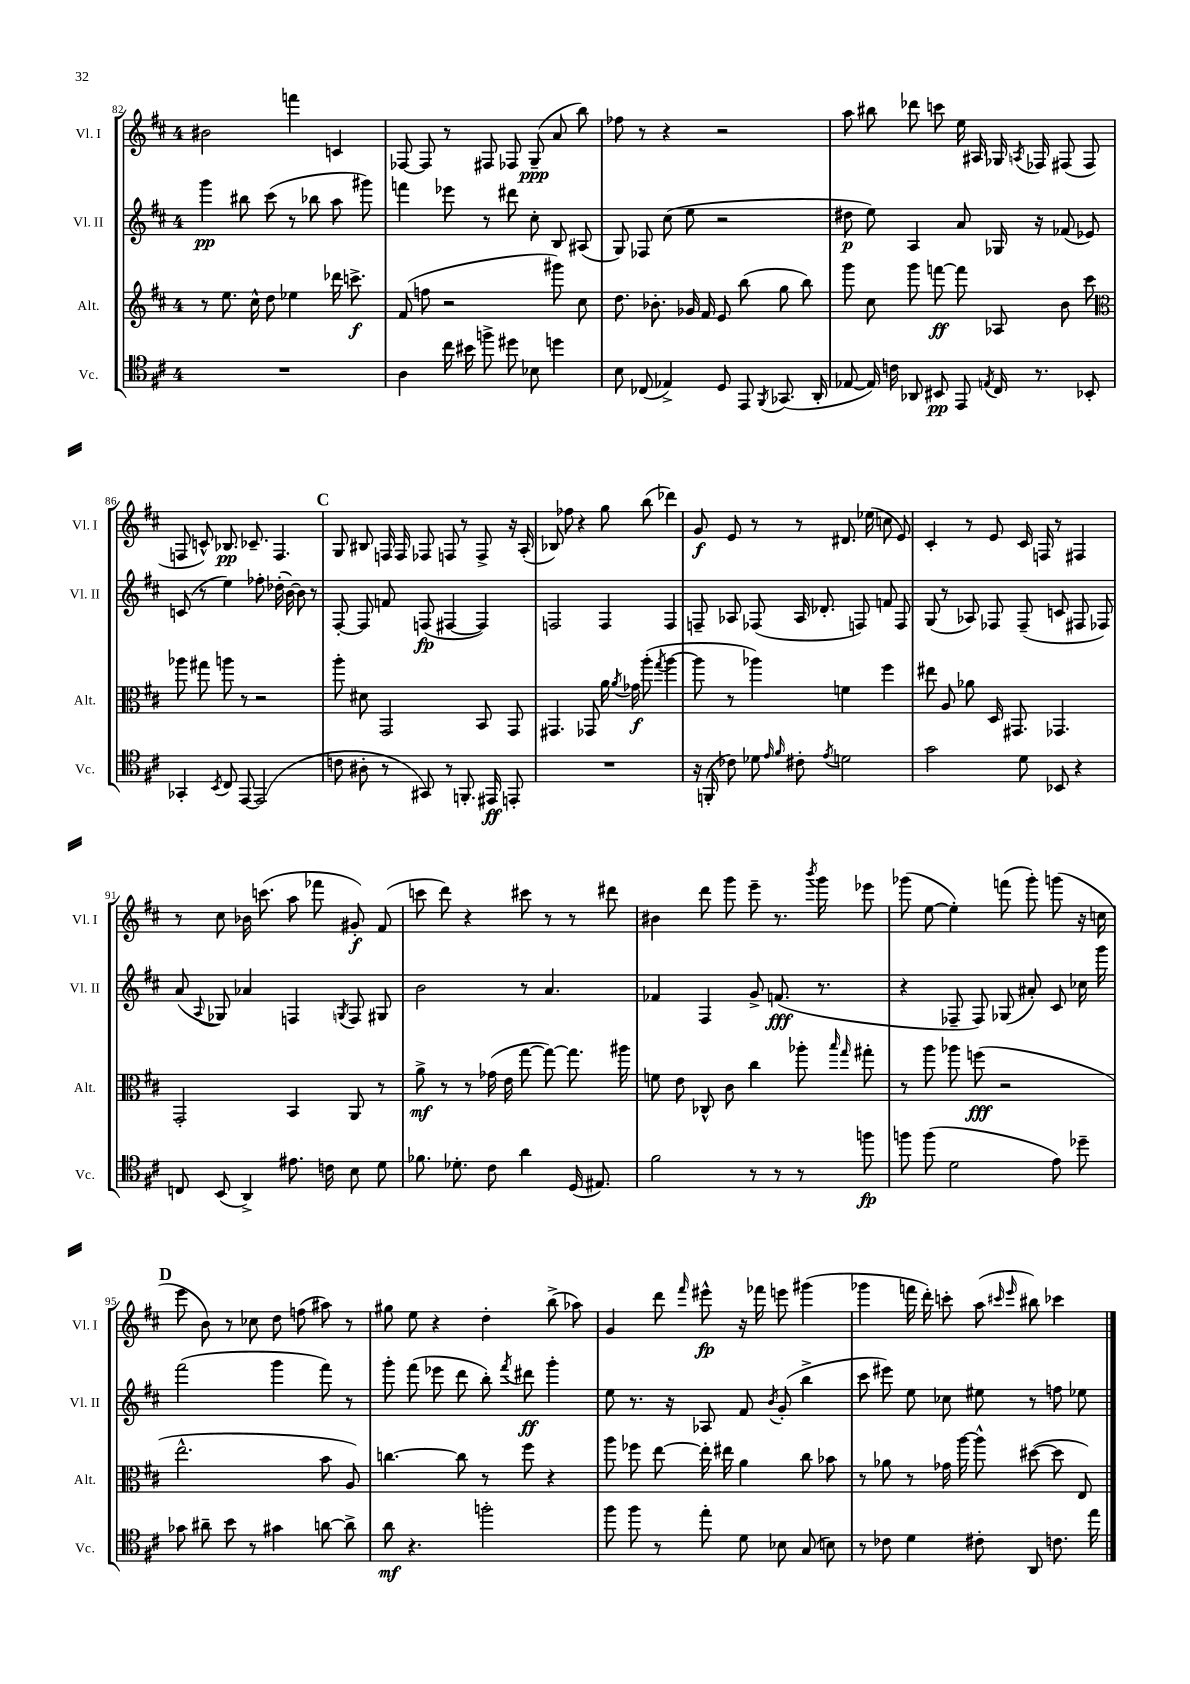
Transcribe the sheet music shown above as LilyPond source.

<<
\new StaffGroup <<
\new Staff = "s0" \with { instrumentName = "Vl. I" shortInstrumentName = "Vl. I" } {
    \clef treble \key d \major \once \override Staff.TimeSignature.style = #'single-digit \time 4/4
    \autoBeamOff bis'2 f'''4 c'4 |
    fes8~ fes8 r8 fis8 fes8 g8--\ppp( a'8 b''8) |
    fes''8 r8 r4 r2 |
    a''8 bis''8 des'''8 c'''8 e''16 ais16 ges16 \acciaccatura { a8 } fes16 fis8( fis8 |
    f8 c'8-^) bes8.\pp ces'8.-- f4. |
    \mark \markup { \bold "C" } g8 bis8 f16 f16 fes8 f8 r8 f8-> r16 a16-.( |
    bes8) fes''8 r4 g''8 b''8( des'''4) |
    g'8\f e'8 r8 r8 dis'8. ees''16( c''8 e'8) |
    cis'4-. r8 e'8 cis'16 f16 r8 fis4 |
    r8 cis''8 bes'16 c'''8.( a''8 fes'''8 gis'8-.\f) fis'8( |
    c'''8 d'''8) r4 cis'''8 r8 r8 dis'''8 |
    bis'4 d'''8 g'''8 e'''8-- r8. \acciaccatura { b'''8 } g'''16 ees'''8 |
    ges'''8( e''8~ e''4-.) f'''8( ges'''8-.) g'''8( r16 c''16 |
    \mark \markup { \bold "D" } e'''8 b'8) r8 ces''8 d''8 f''8( ais''8) r8 |
    gis''8 e''8 r4 d''4-. b''8->( aes''8) |
    g'4 d'''8 \grace { fis'''16 } eis'''8-^\fp r16 fes'''16 e'''8 gis'''4( |
    ges'''4 f'''16 d'''16-.) c'''8-. a''8( \grace { cis'''16 e'''16 } bis''8) ces'''4 \bar "|." |
}
\new Staff = "s1" \with { instrumentName = "Vl. II" shortInstrumentName = "Vl. II" } {
    \clef treble \key d \major \once \override Staff.TimeSignature.style = #'single-digit \time 4/4
    \autoBeamOff g'''4\pp bis''8 cis'''8( r8 bes''8 a''8 gis'''8) |
    f'''4 ees'''8 r8 dis'''8 cis''8-. b8 ais8( |
    g8) fes8 cis''8( e''8 r2 |
    dis''8\p e''8) a4 a'8 ges16 r16 fes'8( ees'8) |
    c'8( r8 e''4) fes''8-. des''16-.( b'16~) b'8 r8 |
    \mark \markup { \bold "C" } fis8~-. fis8 f'8 f8\fp( fis4~ fis4) |
    f2 f4 f4 |
    f8-- aes8 fes8( aes16 des'8.-. f8) f'8 f8 |
    g8( r8 aes8) fes8 fes8--( c'8 fis8 fes8) |
    a'8( \appoggiatura { a8 } ges8) aes'4 f4 \acciaccatura { g8 } f8 gis8 |
    b'2 r8 a'4. |
    fes'4 fis4 g'8-> f'8.\fff( r8. |
    r4 fes8-- fes8) ges8( ais'8-.) cis'8 ces''16 g'''16 |
    \mark \markup { \bold "D" } fis'''2( g'''4 fis'''8) r8 |
    g'''8-. fis'''8( ees'''8 d'''8 b''8-.) \acciaccatura { fis'''8 } dis'''8\ff g'''4-. |
    e''8 r8. r16 aes8 fis'8 \acciaccatura { b'8 } g'8-.( b''4-> |
    cis'''8 eis'''8) e''8 ces''8 eis''8 r8 f''8 ees''8 \bar "|." |
}
\new Staff = "s2" \with { instrumentName = "Alt." shortInstrumentName = "Alt." } {
    \clef treble \key d \major \once \override Staff.TimeSignature.style = #'single-digit \time 4/4
    \autoBeamOff r8 e''8. cis''16-^ d''8 ees''4 des'''16 c'''8.->\f |
    fis'8( f''8 r2 gis'''8) cis''8 |
    d''8. bes'8.-. ges'16 fis'16 e'8 b''8( g''8 b''8) |
    g'''8 cis''8 g'''8 f'''8~\ff f'''8 aes8 b'8 cis'''8 |
    \clef alto aes''8 gis''8 a''8 r8 r2 |
    \mark \markup { \bold "C" } a''8-. dis'8 g,2 b,8 g,8 |
    gis,4. ges,8 a'16 \acciaccatura { a'8 } ges'16\f a''8-.( \acciaccatura { g''8 } a''4~ |
    a''8 r8 aes''4) f'4 fis''4 |
    eis''8 a8 aes'8 d16 gis,8. ges,4. |
    g,2-. b,4 a,8 r8 |
    a'8->\mf r8 r8 ges'16( e'16 g''8~ g''8~) g''8. ais''16 |
    f'8 e'8 ces8-^ cis'8 cis''4 aes''8-. \grace { b''16 g''16 } gis''8-. |
    r8 a''8 aes''8 f''8\fff( r2 |
    \mark \markup { \bold "D" } e''2.-^ b'8 a8) |
    c''4.~ c''8 r8 fis''8 r4 |
    a''8 fes''8 e''8~ e''16-. eis''16 a'4 cis''8 bes'8 |
    r8 aes'8 r8 ges'16 a''16~ a''8-^ dis''8~( dis''8 e8) \bar "|." |
}
\new Staff = "s3" \with { instrumentName = "Vc." shortInstrumentName = "Vc." } {
    \clef tenor \key d \major \once \override Staff.TimeSignature.style = #'single-digit \time 4/4
    \autoBeamOff R1 |
    a4 cis''16 bis'16 f''8-> dis''8 bes8 d''4 |
    b8 ces8( ees4->) d8 e,8 \acciaccatura { fis,8 } ges,8.( a,16-. |
    ees8~ ees16) c'16 aes,8 bis,8\pp e,8 \acciaccatura { e8 } cis16 r8. bes,8-. |
    ges,4-. \acciaccatura { b,8 } cis8 e,8~ e,2( |
    \mark \markup { \bold "C" } c'8 ais8-. r8 gis,8) r8 f,8.-. eis,16\ff e,8-. |
    R1 |
    r16 f,16-.( ces'8) des'8 \grace { e'16 fis'16 } cis'8-. \acciaccatura { e'8 } d'2 |
    g'2 d'8 bes,8 r4 |
    c8 b,8( a,4->) eis'8. c'16 b8 d'8 |
    fes'8. des'8.-. cis'8 a'4 d16( eis8.) |
    fis'2 r8 r8 r8 f''8\fp |
    f''8 f''8( d'2 e'8) des''8-- |
    \mark \markup { \bold "D" } ges'8 ais'8-- b'8 r8 gis'4 a'8~ a'8-> |
    a'8\mf r4. f''2-. |
    fis''8 fis''8 r8 e''8-. d'8 bes8 g8( b8) |
    r8 ces'8 d'4 cis'8-. a,8 c'8. e''16 \bar "|." |
}
>>
>>
\layout { \context { \Score currentBarNumber = #82 } }
